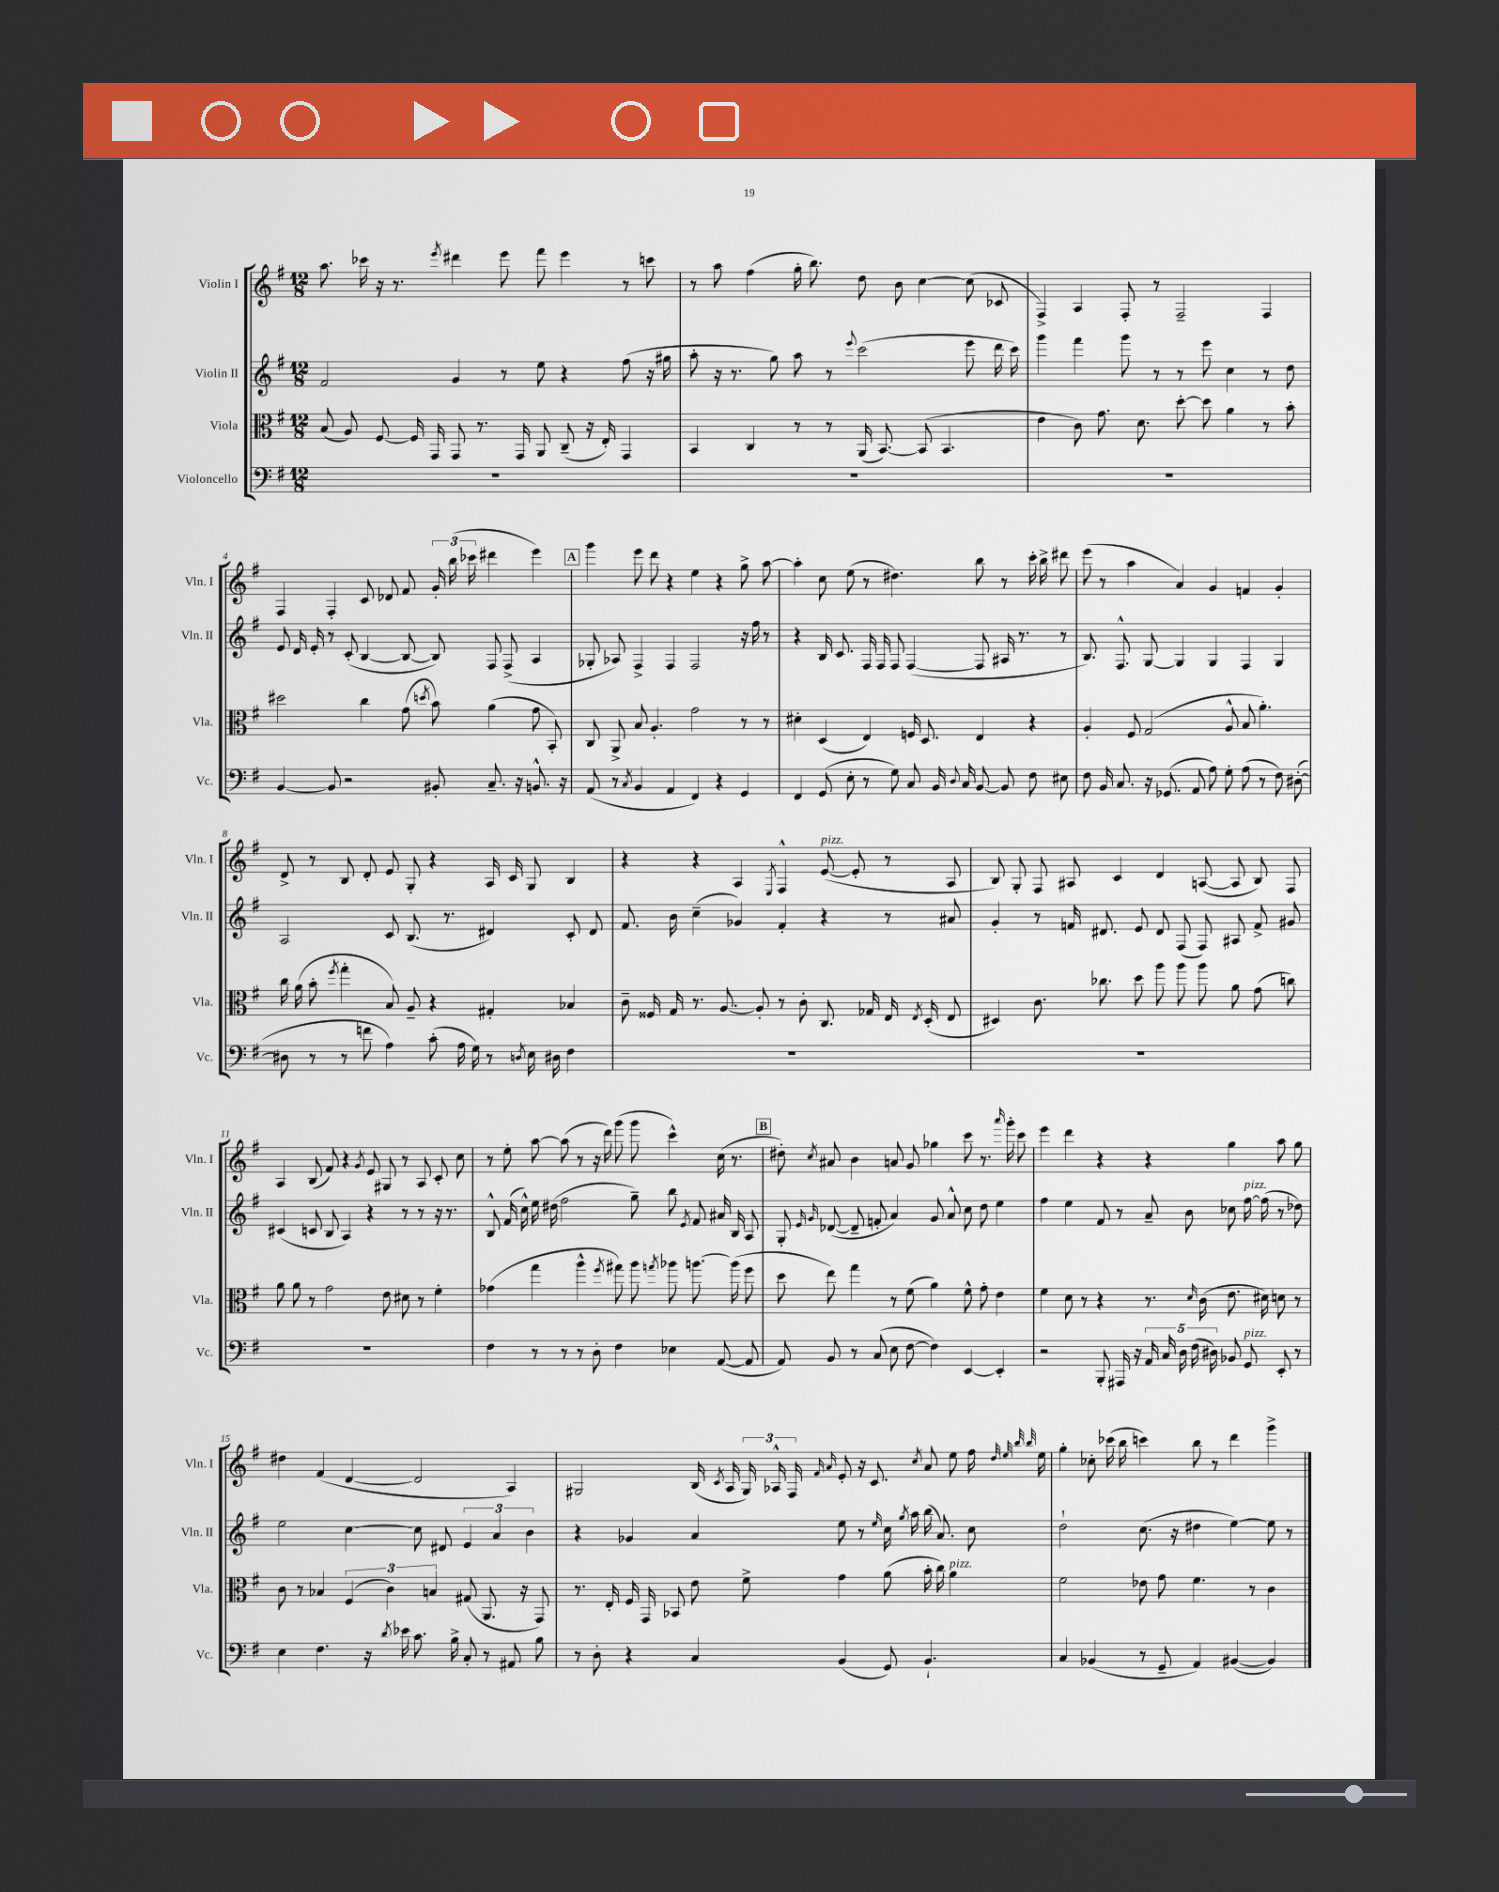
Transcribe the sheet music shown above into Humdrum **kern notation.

**kern	**kern	**kern	**kern
*staff4	*staff3	*staff2	*staff1
*clefF4	*clefC3	*clefG2	*clefG2
*k[f#]	*k[f#]	*k[f#]	*k[f#]
*M12/8	*M12/8	*M12/8	*M12/8
1.r	(8B	2f#	8.aa
.	8A)	.	.
.	.	.	16ccc-
.	[8F#	.	16r
.	.	.	8.r
.	16F#]	.	.
.	16GG	.	.
.	.	.	8qeee
.	8GG	4g	4ddd#
.	8.r	.	.
.	.	8r	8eee
.	16GG	.	.
.	8AA	8ee	8fff#
.	(8C~	4r	4eee
.	16r	.	.
.	16E')	.	.
.	4GG	(8ff#	8r
.	.	16r	8ccc
.	.	16gg#	.
=	=	=	=
1.r	4BB	8aa'	8r
.	.	16r	8aa
.	.	8.r	.
.	4C	.	(4ff#
.	.	8gg)	.
.	8r	8aa	16gg'
.	.	.	8.bb)
.	8r	8r	.
.	.	8qqeee	.
.	(16AA	(2ccc	8dd
.	[8.BB)	.	.
.	.	.	8b
.	(8BB]	.	[4cc
.	4.BB	.	.
.	.	8eee	(8cc]
.	.	16ddd	8c-
.	.	16ccc)	.
=	=	=	=
1.r	4e	4ggg	4F#^)
.	8c)	4fff#	4A
.	8.g	.	.
.	.	8ggg	8F#'
.	8.d	.	.
.	.	8r	8r
.	[8dd'	8r	2F#~
.	8dd]	8eee	.
.	4a	4cc	.
.	8r	8r	4F#
.	8b'	8dd	.
=	=	=	=
[4BB	2dd#	8e	4F#
.	.	16d	.
.	.	16e'	.
8BB]	.	8r	4F#'
2r	.	(8c'	.
.	4cc	[4B	8c
.	.	.	8d-
.	(8g	8B_	8f#
.	8qdd	.	.
8BB#'	8b)	8B])	24g'
.	.	.	(24bb
.	.	.	24ccc-
8.C~	(4a	8F#	4ddd#
.	.	(8F#^	.
16r	.	.	.
8.BB^^	8g	4A	4eee)
.	8BB')	.	.
16r	.	.	.
=	=	=	=
(8AA	8C	8G-'	4ggg
8r	8AA^	8A-)	.
8qC	.	.	.
4BB	8B	4F#^	8eee
.	4.A'	.	8ddd
4AA	.	4F#	4r
4FF#)	2g	2F#	4ee
4r	.	.	4r
4GG	8r	16r	8gg^
.	.	16ff#	.
.	8r	8r	[8aa
=	=	=	=
4FF#	4d#'	4r	4aa']
(8GG	(4D	16B	8cc
.	.	8.c	.
8E'	.	.	(8ee
8r	4E)	16F#	8r
.	.	16F#	.
8G)	.	8F#	4.dd#)
8C	16F	([4F#	.
.	8.D	.	.
16BB	.	.	.
8qqD	.	.	.
16C	.	.	.
[8BB	4E	8F#]	8bb
8BB]	.	16A#	8r
.	.	8.r	.
8F#	4r	.	16ccc'
.	.	.	16bb^
8E#	.	8r	8ddd#
=	=	=	=
8F#	4A'	8.B)	(8eee
16BB	.	.	8r
8.C	.	8.F#^^	.
.	8F#	.	4aa
16r	(2G	[8G	.
(8.GG-	.	.	.
.	.	4G]	4a)
8AA	.	.	.
8A)	.	4G	4g
8G'	8A^^	.	.
(8A	8B	4F#	4f
8r	4.a')	.	.
8F#)	.	4G	4g'
([8D#'	.	.	.
=	=	=	=
8D#]	16cc	2A	8d^
.	(16a	.	.
8r	8b'	.	8r
.	8qff#	.	.
8r	4gg'	.	8B
8f	.	.	8d'
4A)	8B)	8c	8e
.	8A~	(8.B	8G'
(8c'	4r	.	4r
.	.	8.r	.
16A	.	.	.
16G)	.	.	.
8r	4G#'	4d#)	16A
.	.	.	16c
8qD	.	.	.
16E	.	.	8G
16D#	.	.	.
4F#	4B-	8c'	4B
.	.	8d#	.
=	=	=	=
1.r	8c~	8.f#	4r
.	16F##	.	.
.	16G	16b	.
.	8.r	(4cc~	4r
.	[8.A	.	.
.	.	4g-)	4A
.	8A']	.	.
.	.	.	8qE
.	8r	4f#'	4F#^^
.	8c'	.	.
.	8.C	4r	([8e
.	.	.	8e']
.	16G-	.	.
.	16E	8r	8r
.	8qE	.	.
.	(16D'	.	.
.	8E	8a#	8A
=	=	=	=
1.r	4D#)	4g'	8B)
.	.	.	8G'
.	8.c	8r	8F#
.	.	16f	8A#
.	8.cc-	8.d#	.
.	.	.	4c
.	8dd	8e	.
.	8aa	8d#	4d
.	8aa	(8F#	.
.	8aa	8F#)	([8A
.	8a	8A#	8A]
.	(8g	8f^	8B)
.	8cc)	8g#	8F#
=	=	=	=
1.r	8a	(4c#	4A
.	8a	.	.
.	8r	8c	(8B
.	2g	8B	8f#)
.	.	4A)	4r
.	.	.	8qg
.	.	4r	8e
.	8e	.	8G#
.	8d#	8r	8r
.	8r	8r	8A
.	4f#'	16r	8c'
.	.	8.r	.
.	.	.	8cc
=	=	=	=
4F#	(4g-	8B^^	8r
.	.	(16f#	8ee'
.	.	16cc^^)	.
8r	4gg	16ee	[8aa
.	.	(16dd#	.
8r	.	2ff#	(8aa]
8r	4aa^^	.	8r
8D'	.	.	16r
.	.	.	16ddd)
.	8qff#	.	.
4F#	8gg#)	.	(8ggg
.	8aa	8gg~)	8ggg
.	8qgg	.	.
4E-	8aa-	8bb	4ccc^^)
.	.	8qe	.
.	[8.aa	8f#	.
([8AA	.	16a#	(16cc
.	(16aa]	16B	8.r
8AA]	8ff#	8A	.
=	=	=	=
8AA)	8dd	8G'	8dd#')
.	.	16qqe	.
.	.	16qqg	8qcc
8BB	8ee)	([8d-	8a#
8r	4gg	8d-~]	4b
(8C	.	8f'	.
8E	8r	4a)	8a
[8F#	(8f#	.	8g
4F#])	4a)	8g	4gg-
.	.	8a^^	.
[4EE	8f#^^	8cc	8ccc
.	8g'	8dd	8.r
4EE']	4e	4ee	.
.	.	.	16qqaaa
.	.	.	16ggg'
.	.	.	8ccc
=	=	=	=
2r	4f#	4ff#	4eee
.	8d	4ee	4ddd
.	8r	.	.
8BBB'	4r	8f#	4r
16AAA#	.	8r	.
16r	.	.	.
20AA	8.r	8a~	4r
20C	.	.	.
20D	.	.	.
.	.	8b	.
(20F#	.	.	.
.	16qqd	.	.
.	(16c	.	.
20D#)	.	.	.
8BB-	8.e	8cc-	4gg
8GG	.	[16ff#	.
.	16d#)	(16ff#]	.
8EE'	8d	8r	8aa
8r	8r	8dd-)	8gg
=	=	=	=
4E	8c	2ee	4dd#
.	8r	.	.
4.F#	4B-	.	(4f#
.	(6F#	[4cc	[4d
16r	.	.	.
.	6c)	.	.
8qd	.	.	.
16e-	.	.	.
8.c	.	8cc]	2d]
.	6B	.	.
.	.	8d#	.
16B^	.	.	.
8C'	(8G#	6e	.
8r	8.AA	.	.
.	.	6a	.
8AA#	.	.	4A)
.	16r	.	.
.	.	6b	.
8B	8GG)	.	.
=	=	=	=
8r	8.r	4r	2G#
8D'	.	.	.
.	16E'	.	.
4r	16F#	4g-	.
.	16GG	.	.
.	8BB-	.	.
4C	8e	4a	(16B
.	.	.	8qc
.	.	.	16A
.	8f#^	.	24G#)
.	.	.	24A-^^
.	.	.	24F#
.	.	.	16qqf#
.	.	.	16qqa
(4BB	4g	8ee	8e'
.	.	8r	16r
.	.	.	8.c
.	.	16qqee	.
8GG)	(8a	16cc	.
.	.	8qgg	.
.	.	16aa	.
.	.	.	8qcc
4.BB`	16b'	(16bb	8a
.	16cc)	8.a)	.
.	4a	.	8ee
.	.	8cc	16ff#
.	.	.	32qqdd
.	.	.	32qqee
.	.	.	32qqbb
.	.	.	32qqbb
.	.	.	16ee
=	=	=	=
4C	2f#	2dd`	4gg'
(4BB-	.	.	8cc-'
.	.	.	(16ccc-
.	.	.	16bb
8r	8e-	(8.cc	4ccc)
8GG~	8g	.	.
.	.	16r	.
4AA)	4.f#	4dd#	8bb
.	.	.	8r
([4BB#	.	[4ee)	4ddd
.	8r	.	.
4BB#])	4c	8ee]	4ggg^
.	.	8r	.
==	==	==	==
*-	*-	*-	*-
